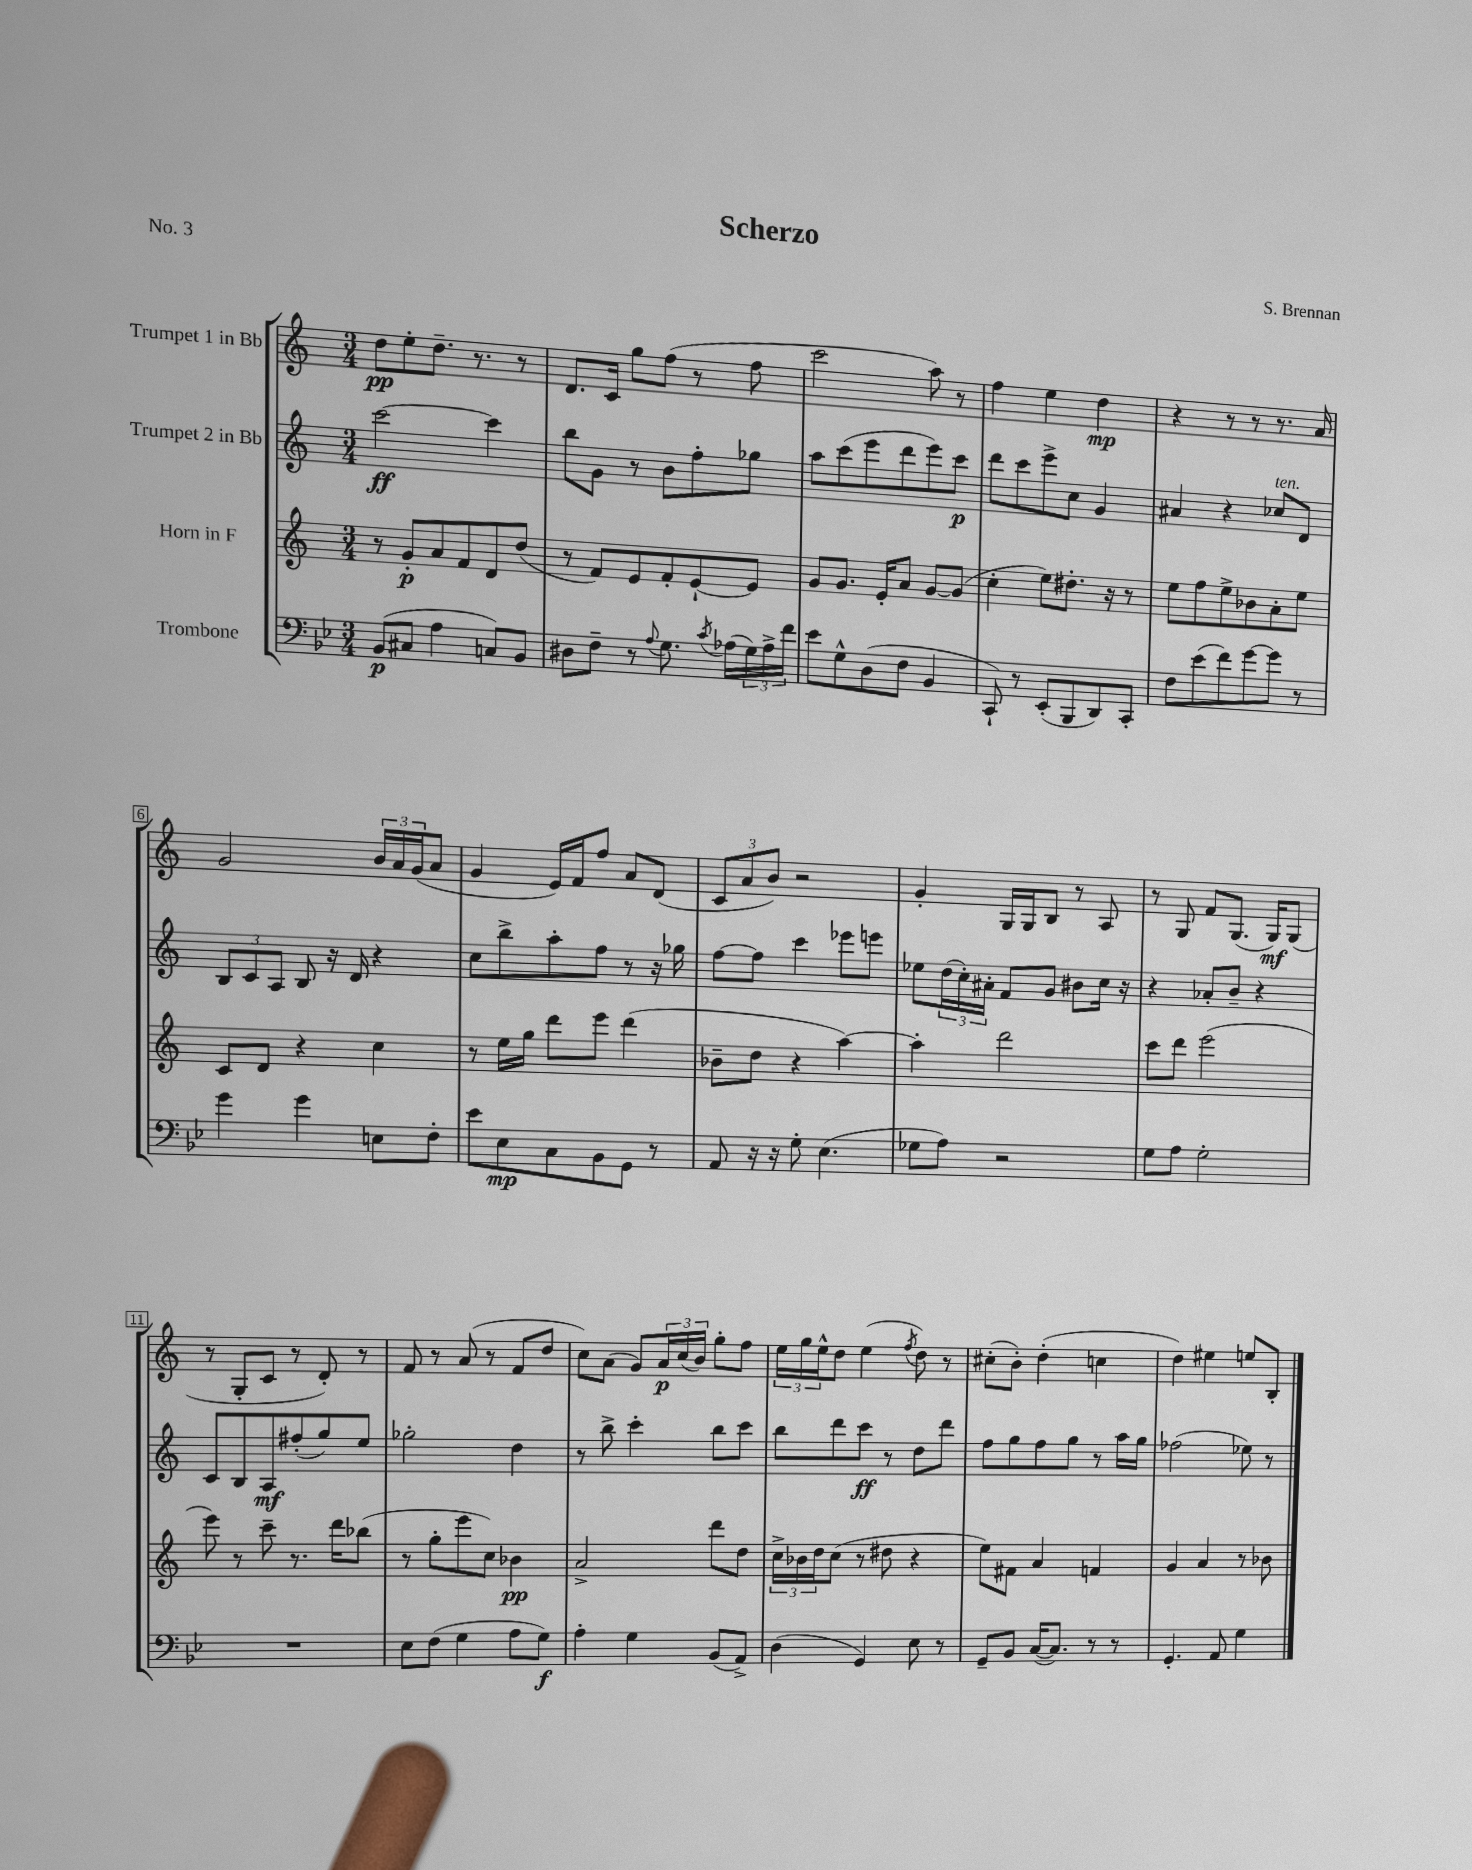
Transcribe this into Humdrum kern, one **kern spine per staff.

**kern	**kern	**kern	**kern
*staff4	*staff3	*staff2	*staff1
*clefF4	*clefG2	*clefG2	*clefG2
*k[b-e-]	*k[]	*k[]	*k[]
*M3/4	*M3/4	*M3/4	*M3/4
(8BB-/L	8r	[2ccc\	8dd\L
8C#/J	8g'/L	.	8ee'\
4A\	8a/	.	8.dd~\J
.	8f/	.	.
.	.	.	8.r
8C/L)	8d/	4ccc\]	.
8BB-/J	(8dd/J	.	8r
=	=	=	=
8D#\L	8r	8bb\L	8.d/L
8F~\J	8f/L)	8g\J	.
.	.	.	16c/Jk
8r	8e/	8r	8gg\L
8qqA/	.	.	.
8.G\	8f'/	8b\L	(8ff\J
.	[8e`/	8ff'\	8r
8qc/	.	.	.
(16A-\LL	.	.	.
24G\)	8e/]J	8gg-\J	8ff\
24A-^\	.	.	.
24f\JJ	.	.	.
=	=	=	=
8e-\L	8g/L	8aa\L	2ccc\
8G^^\	8.g/J	(8ccc\	.
(8D\	.	8eee\	.
.	16e'/LK	.	.
8F\J	8a/J	8ddd\	.
4BB-/	[8g/L	8eee\)	8aa\)
.	(8g/]J	8ccc\J	8r
=	=	=	=
8CC`/)	4cc'\	8ddd\L	4ff\
8r	.	8ccc\	.
(8EE-'/L	8ee\L)	8eee^\	4ee\
8BBB-/	8.dd#'\J	8cc\J	.
8DD/)	.	4g/	4dd\
.	16r	.	.
8CC'/J	8r	.	.
=	=	=	=
8F\L	8ee\L	4a#/	4r
(8e-\	8ff\	.	.
8f\)	8ee^\	4r	8r
[8g\	8b-\	.	8r
8g\]J	8a'\	8cc-/L	8.r
8r	8ee\J	8d/J	.
.	.	.	16a/
=	=	=	=
4g\	8c/L	12B/L	2g/
.	.	12c/	.
.	8d/J	.	.
.	.	12A/J	.
4g\	4r	8B/	.
.	.	16r	.
.	.	16d/	.
8E\L	4cc\	4r	24b/LL
.	.	.	24a/
.	.	.	(24g/J
8F'\J	.	.	8a/J
=	=	=	=
8e-\L	8r	8cc\L	4g/
8E-\	16ee\LL	8bb^\	.
.	16gg\JJ	.	.
8C\	8ddd\L	8aa'\	16e/LL)
.	.	.	16f/J
8BB-\	8eee\J	8ff\J	8ff/J
8GG\J	(4ddd\	8r	8a/L
8r	.	16r	(8d/J
.	.	16gg-\	.
=	=	=	=
8AA/	8b-~\L	[8ff\L	12c/L
.	.	.	12a/
16r	8dd\J	8ff\]J	.
.	.	.	12b/J)
16r	.	.	.
8G'\	4r	4ccc\	2r
(4.E-\	.	.	.
.	[4aa\)	8eee-\L	.
.	.	8eee\J	.
=	=	=	=
8G-\L	4aa'\]	8ee-\L	4g'/
8A\J)	.	(24dd\L	.
.	.	24cc'\)	.
.	.	24a#'\JJ	.
2r	2ddd\	8f/L	16G/LL
.	.	.	16G/J
.	.	8g/J	8B/J
.	.	8b#\L	8r
.	.	16cc\Jk	8A/
.	.	16r	.
=	=	=	=
8G\L	8ccc\L	4r	8r
8A\J	8ddd\J	.	8G/
2G'\	(2eee\	8a-'/L	8f/L
.	.	8b~/J	(8.G/J
.	.	4r	.
.	.	.	16G/LK)
.	.	.	(8G/J
=	=	=	=
2.r	8eee\)	8c/L	8r
.	8r	8B/	8G'/L
.	8ccc~\	8A/	8c/J
.	8.r	(8ff#'/	8r
.	.	8gg/)	8d'/)
.	16ddd\LK	.	.
.	(8bb-\J	8ee/J	8r
=	=	=	=
8E-\L	8r	2gg-'\	8f/
(8F\J	8gg'\L	.	8r
4G\	8eee\	.	(8a/
.	8cc\J)	.	8r
8A\L	4b-\	4dd\	8f/L
8G\J)	.	.	8dd/J
=	=	=	=
4A'\	2a^/	8r	8cc\L)
.	.	8bb^\	(8a\J
4G\	.	4ccc'\	8g/L)
.	.	.	24a/L
.	.	.	(24cc/
.	.	.	24b/JJ)
(8BB-/L	8ddd\L	8bb\L	8gg'\L
8AA^/J)	8dd\J	8ccc\J	8ff\J
=	=	=	=
(4D\	24cc^\LL	8bb\L	24ee\LL
.	24b-\	.	24gg\
.	24dd\J	.	24ee^^\J
.	(8cc\J	8ddd\	8dd\J
4GG/)	8r	8ccc\J	(4ee\
.	8dd#\	8r	.
.	.	.	8qff/
8E-\	4r	8dd\L	8dd\)
8r	.	8ddd\J	8r
=	=	=	=
8GG~/L	8ee\L)	8ff\L	(8cc#'\L
8BB-/J	8f#\J	8gg\	8b'\J)
([16C/LK	4a/	8ff\	(4dd'\
8.C/]J)	.	.	.
.	.	8gg\J	.
8r	4f/	8r	4cc\
8r	.	16aa\LL	.
.	.	16gg\JJ	.
=	=	=	=
4.GG'/	4g/	(2ff-\	4dd\)
.	4a/	.	4ee#\
8AA/	.	.	.
4G\	8r	8ee-\)	8ee/L
.	8b-\	8r	8B'/J
==	==	==	==
*-	*-	*-	*-
